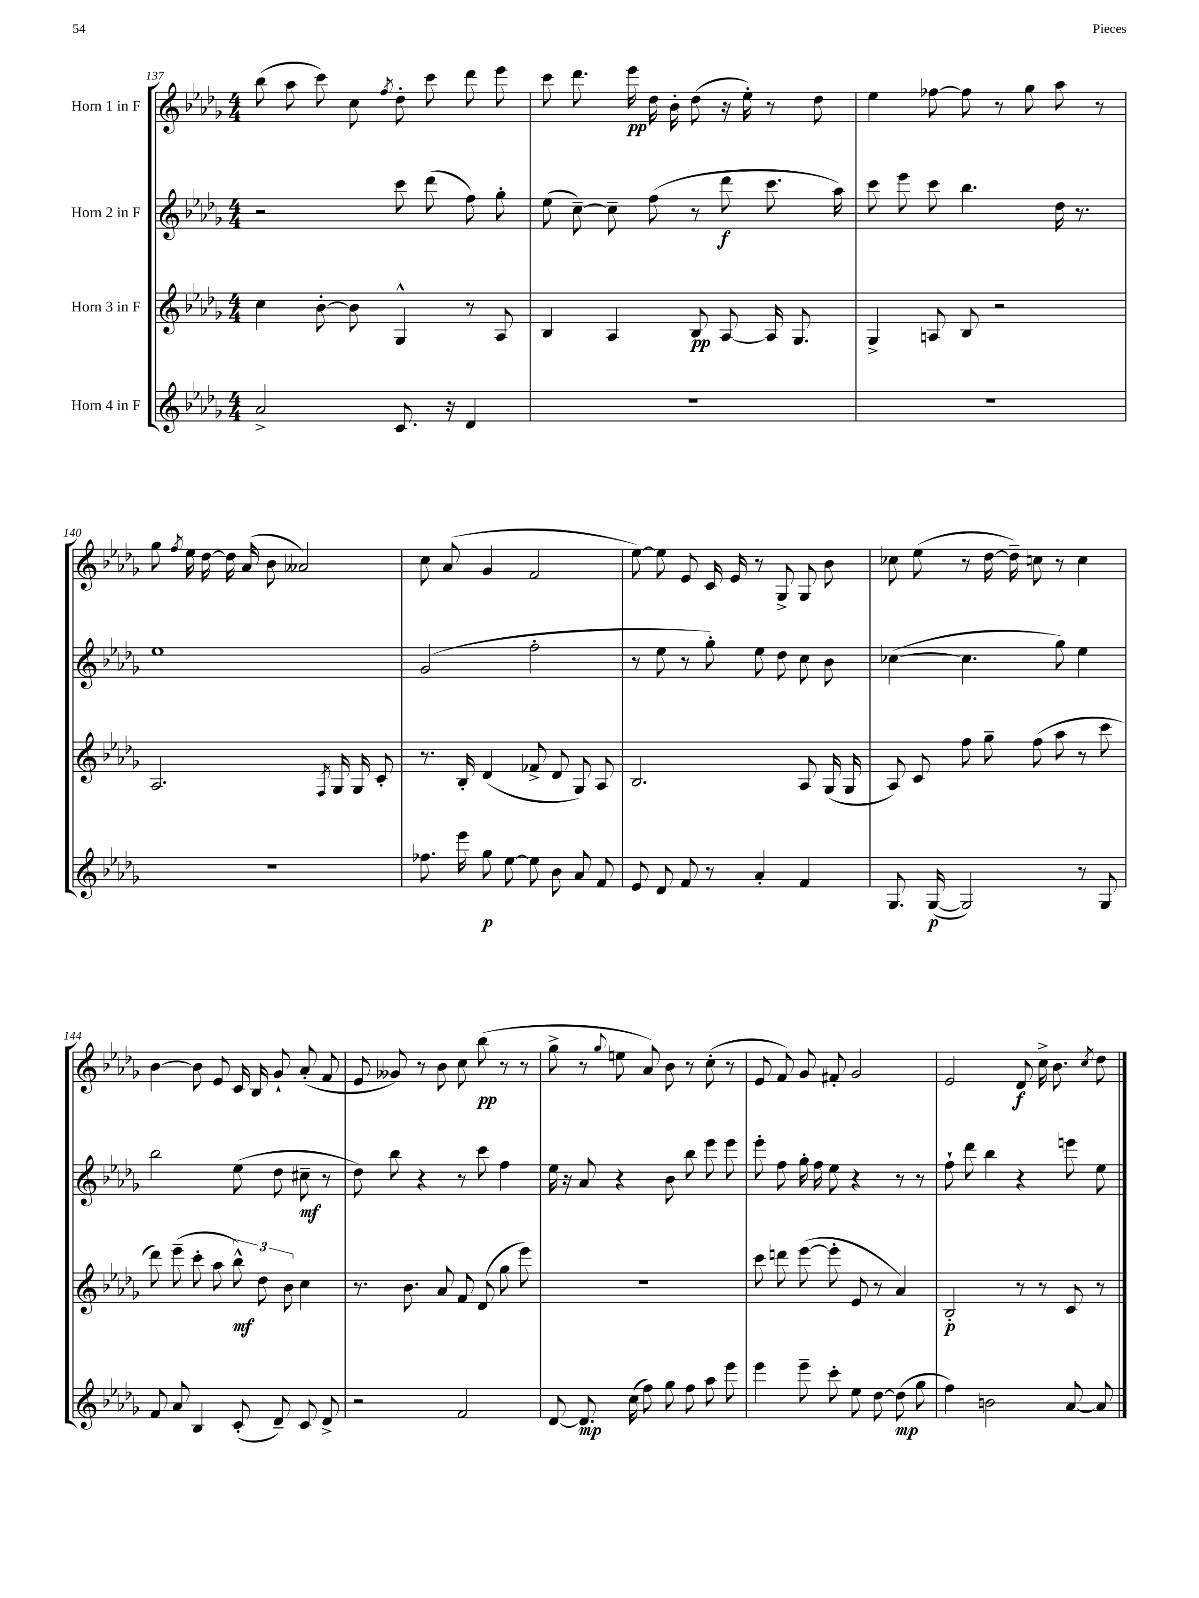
<<
\new StaffGroup <<
\new Staff = "s0" \with { instrumentName = "Horn 1 in F" } {
    \clef treble \key des \major \numericTimeSignature \time 4/4
    \autoBeamOff bes''8( aes''8 c'''8) c''8 \acciaccatura { f''8 } des''8-. c'''8 des'''8 ees'''8 |
    c'''8 des'''8. ees'''16\pp des''16 bes'16-. des''8( r16 ees''16-.) r8 des''8 |
    ees''4 fes''8~ fes''8 r8 ges''8 aes''8 r8 |
    ges''8 \acciaccatura { f''8 } ees''16 des''16~ des''16 aes'16( bes'8 aeses'2) |
    c''8 aes'8( ges'4 f'2 |
    ees''8~) ees''8 ees'8 c'16 ees'16 r8 ges8-> ges8 bes'8 |
    ces''8 ees''8( r8 des''16~ des''16--) c''8 r8 c''4 |
    bes'4~ bes'8 ees'8 c'16 bes16 ges'8-! aes'8-.( f'8 |
    ees'8 geses'8) r8 bes'8 c''8 bes''8\pp( r8 r8 |
    ges''8-> r8 \appoggiatura { ges''8 } e''8 aes'8) bes'8 r8 c''8-.( r8 |
    ees'8 f'8) ges'8 fis'8-. ges'2 |
    ees'2 des'8\f c''16-> bes'8. \acciaccatura { c''8 } des''8 \bar "|." |
}
\new Staff = "s1" \with { instrumentName = "Horn 2 in F" } {
    \clef treble \key des \major \numericTimeSignature \time 4/4
    \autoBeamOff r2 c'''8 des'''8( f''8) ges''8-. |
    ees''8( c''8~--) c''8-- f''8( r8 des'''8\f c'''8. aes''16) |
    c'''8 ees'''8 c'''8 bes''4. des''16 r8. |
    ees''1 |
    ges'2( f''2-. |
    r8 ees''8 r8 ges''8-.) ees''8 des''8 c''8 bes'8 |
    ces''4~( ces''4. ges''8) ees''4 |
    bes''2 ees''8( des''8 cis''8--\mf r8 |
    des''8) bes''8 r4 r8 c'''8 f''4 |
    ees''16 r16 aes'8 r4 bes'8 bes''8 ees'''8 ees'''8 |
    ees'''8-. f''8 ges''16-. f''16 ees''8 r4 r8 r8 |
    f''8-! des'''8 bes''4 r4 e'''8 ees''8 \bar "|." |
}
\new Staff = "s2" \with { instrumentName = "Horn 3 in F" } {
    \clef treble \key des \major \numericTimeSignature \time 4/4
    \autoBeamOff c''4 bes'8~-. bes'8 ges4-^ r8 aes8 |
    bes4 aes4 bes8\pp aes8~ aes16 ges8. |
    ges4-> a8 bes8 r2 |
    aes2. \acciaccatura { f8 } ges16 ges16 c'8-. |
    r8. bes16-. des'4( fes'8-> des'8 ges8) aes8 |
    bes2. aes8 ges16( ges16 |
    aes8) c'8 f''8 ges''8-- f''8( aes''8 r8 c'''8 |
    des'''8) ees'''8--( c'''8-. aes''8 \tuplet 3/2 { bes''8-^\mf) des''8 bes'8 } c''4 |
    r8. bes'8. aes'8 f'8 des'8( ges''8 ees'''8) |
    r1 |
    c'''8 d'''8 ees'''8~( ees'''8-. ees'8 r8 aes'4) |
    bes2-.\p r8 r8 c'8 r8 \bar "|." |
}
\new Staff = "s3" \with { instrumentName = "Horn 4 in F" } {
    \clef treble \key des \major \numericTimeSignature \time 4/4
    \autoBeamOff aes'2-> c'8. r16 des'4 |
    R1 |
    R1 |
    R1 |
    fes''8. ees'''16 ges''8\p ees''8~ ees''8 bes'8 aes'8 f'8 |
    ees'8 des'8 f'8 r8 aes'4-. f'4 |
    ges8. ges16~\p( ges2) r8 ges8 |
    f'8 aes'8 bes4 c'8-.( des'8--) c'8 des'8-> |
    r2 f'2 |
    des'8~ des'8.\mp c''16( f''8) ges''8 f''8 aes''8 ees'''8 |
    ees'''4 ees'''8-- c'''8-. ees''8 des''8~ des''8\mp( ges''8 |
    f''4) b'2 aes'8~ aes'8 \bar "|." |
}
>>
>>
\layout { \context { \Score currentBarNumber = #137 } }
